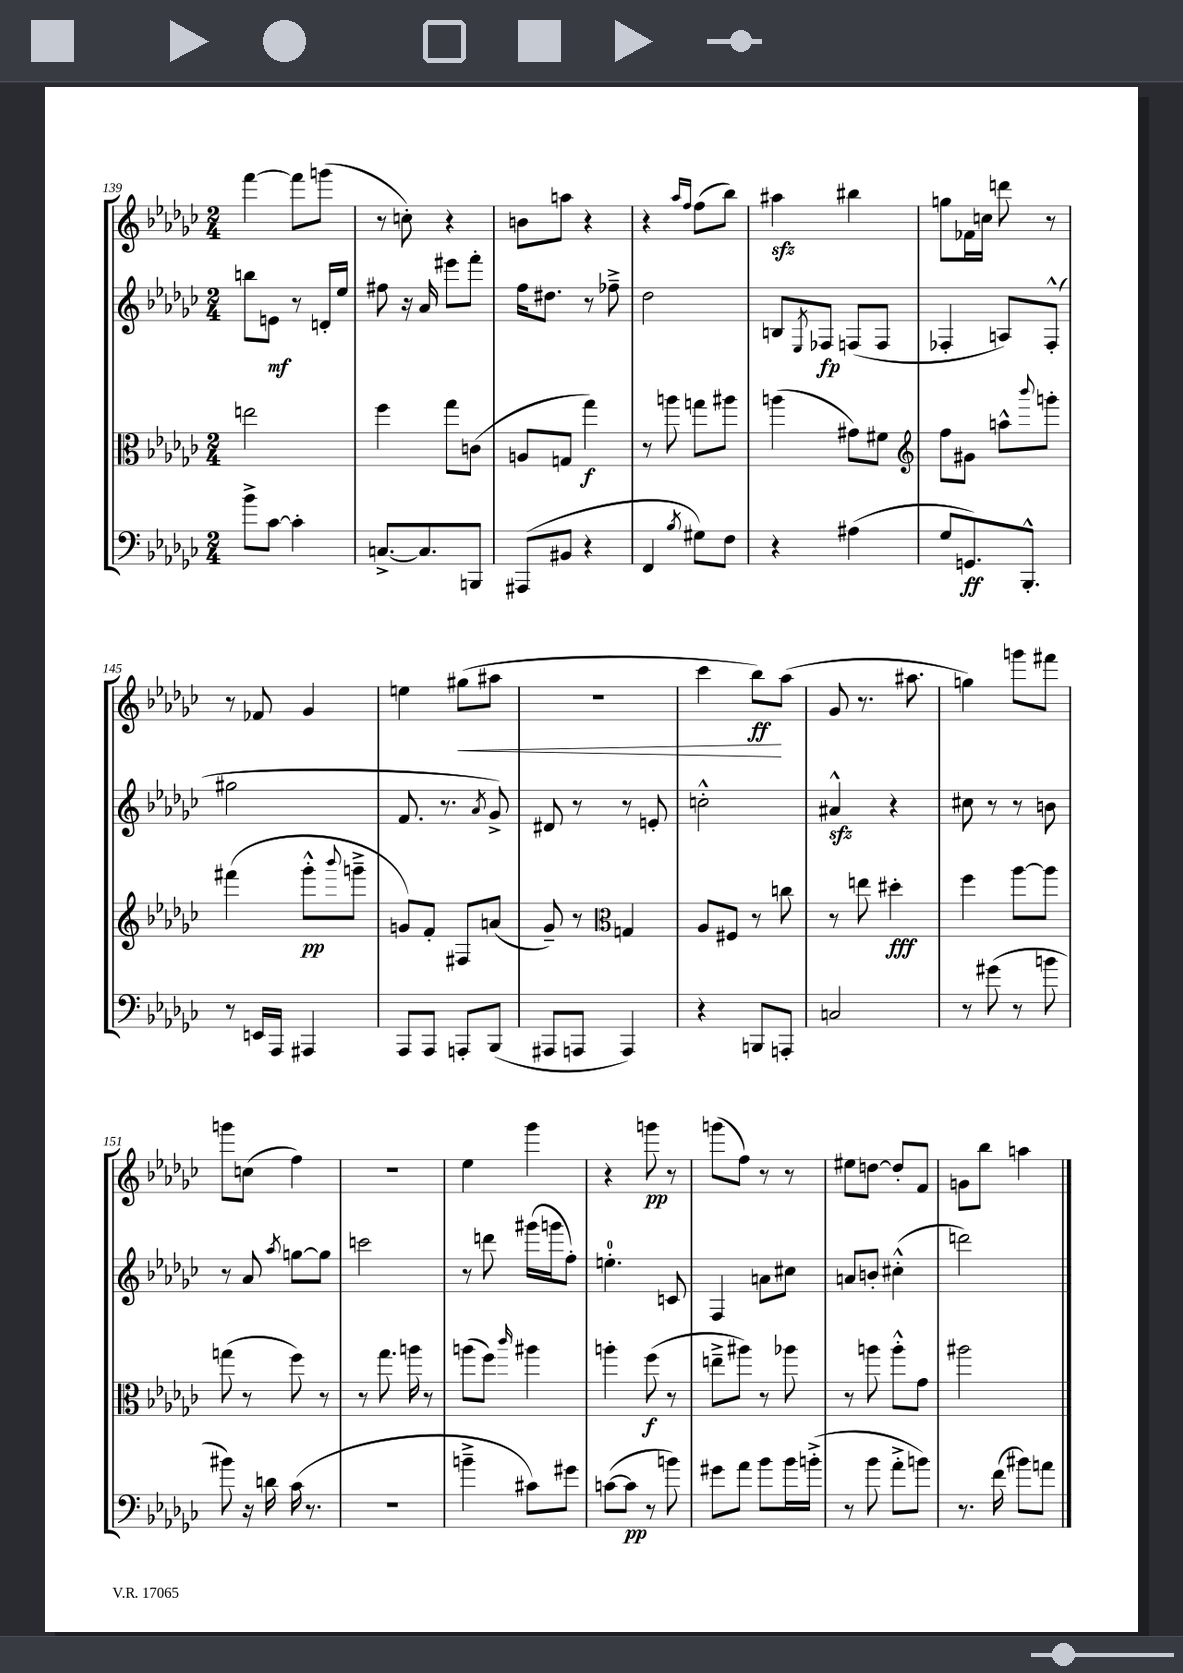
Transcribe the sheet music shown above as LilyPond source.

<<
\new StaffGroup <<
\new Staff = "s0" {
    \clef treble \key ges \major \numericTimeSignature \time 2/4
    f'''4~ f'''8 g'''8( |
    r8 c''8-.) r4 |
    b'8 a''8 r4 |
    r4 \grace { aes''16 f''16 } f''8( bes''8) |
    ais''4\sfz bis''4 |
    g''8 fes'16 c''16 d'''8 r8 |
    r8 fes'8 ges'4 |
    e''4 gis''8\<( ais''8 |
    r2 |
    ces'''4 bes''8\ff\!) aes''8( |
    ges'8 r8. ais''8. |
    g''4) g'''8 fis'''8 |
    g'''8 c''8( f''4) |
    r2 |
    ees''4 ges'''4 |
    r4 g'''8\pp r8 |
    g'''8( f''8) r8 r8 |
    eis''8 d''8~ d''8-. f'8 |
    g'8 bes''8 a''4 \bar "|." |
}
\new Staff = "s1" {
    \clef treble \key ges \major \numericTimeSignature \time 2/4
    b''8 e'8\mf r8 d'16-. ees''16 |
    fis''8 r16 aes'16 eis'''8 f'''8-. |
    f''16 dis''8. r8 fes''8---> |
    des''2 |
    b8 \acciaccatura { ees8 } fes8\fp f8( f8 |
    fes4-. a8) fes8-.-^( |
    gis''2 |
    f'8. r8. \acciaccatura { aes'8 } ges'8->) |
    dis'8 r8 r8 e'8-. |
    c''2-.-^ |
    ais'4-^\sfz r4 |
    cis''8 r8 r8 b'8 |
    r8 aes'8 \acciaccatura { aes''8 } g''8~ g''8 |
    c'''2 |
    r8 d'''8 gis'''16( g'''16 f''8-.) |
    e''4.-0-. c'8 |
    f4 a'8 cis''8 |
    a'8 b'8-. cis''4-.-^( |
    d'''2) \bar "|." |
}
\new Staff = "s2" {
    \clef alto \key ges \major \numericTimeSignature \time 2/4
    e''2 |
    f''4 ges''8 c'8( |
    a8 g8 ges''4\f) |
    r8 a''8 g''8 ais''8 |
    a''4( gis'8) fis'8 |
    \clef treble f''8 gis'8 a''8-^ \appoggiatura { bes'''8 } g'''8-. |
    fis'''4( ges'''8-.-^\pp \appoggiatura { bes'''8 } g'''8---> |
    g'8) f'8-. fis8 a'8( |
    ges'8--) r8 \clef alto g4 |
    aes8 fis8 r8 c''8 |
    r8 e''8 dis''4-.\fff |
    f''4 aes''8~ aes''8 |
    g''8( r8 f''8) r8 |
    r8 ges''8. a''16 r8 |
    a''8( f''8) \grace { ces'''16 } ais''4 |
    a''4-. f''8\f( r8 |
    e''8---> ais''8) r8 aes''8 |
    r8 a''8 a''8-.-^ ges'8 |
    ais''2 \bar "|." |
}
\new Staff = "s3" {
    \clef bass \key ges \major \numericTimeSignature \time 2/4
    bes'8-> ces'8~ ces'4-. |
    c8.~-> c8. b,,8 |
    ais,,8( bis,8 r4 |
    f,4 \acciaccatura { bes8 } gis8) f8 |
    r4 ais4( |
    ges8 g,8.\ff) bes,,8.-.-^ |
    r8 e,16 aes,,16 ais,,4 |
    aes,,8 aes,,8 a,,8-. bes,,8( |
    ais,,8 a,,8 a,,4) |
    r4 b,,8 a,,8-. |
    c2 |
    r8 gis'8( r8 b'8 |
    bis'8) r16 d'16 ces'16( r8. |
    R2 |
    b'4---> cis'8) gis'8 |
    c'8~( c'8\pp r8 b'8) |
    gis'8 aes'8 bes'8 bes'16 b'16-.->( |
    r8 bes'8 aes'8-.-> b'8) |
    r8. f'16( bis'8) a'8 \bar "|." |
}
>>
>>
\layout { \context { \Score currentBarNumber = #139 } }
